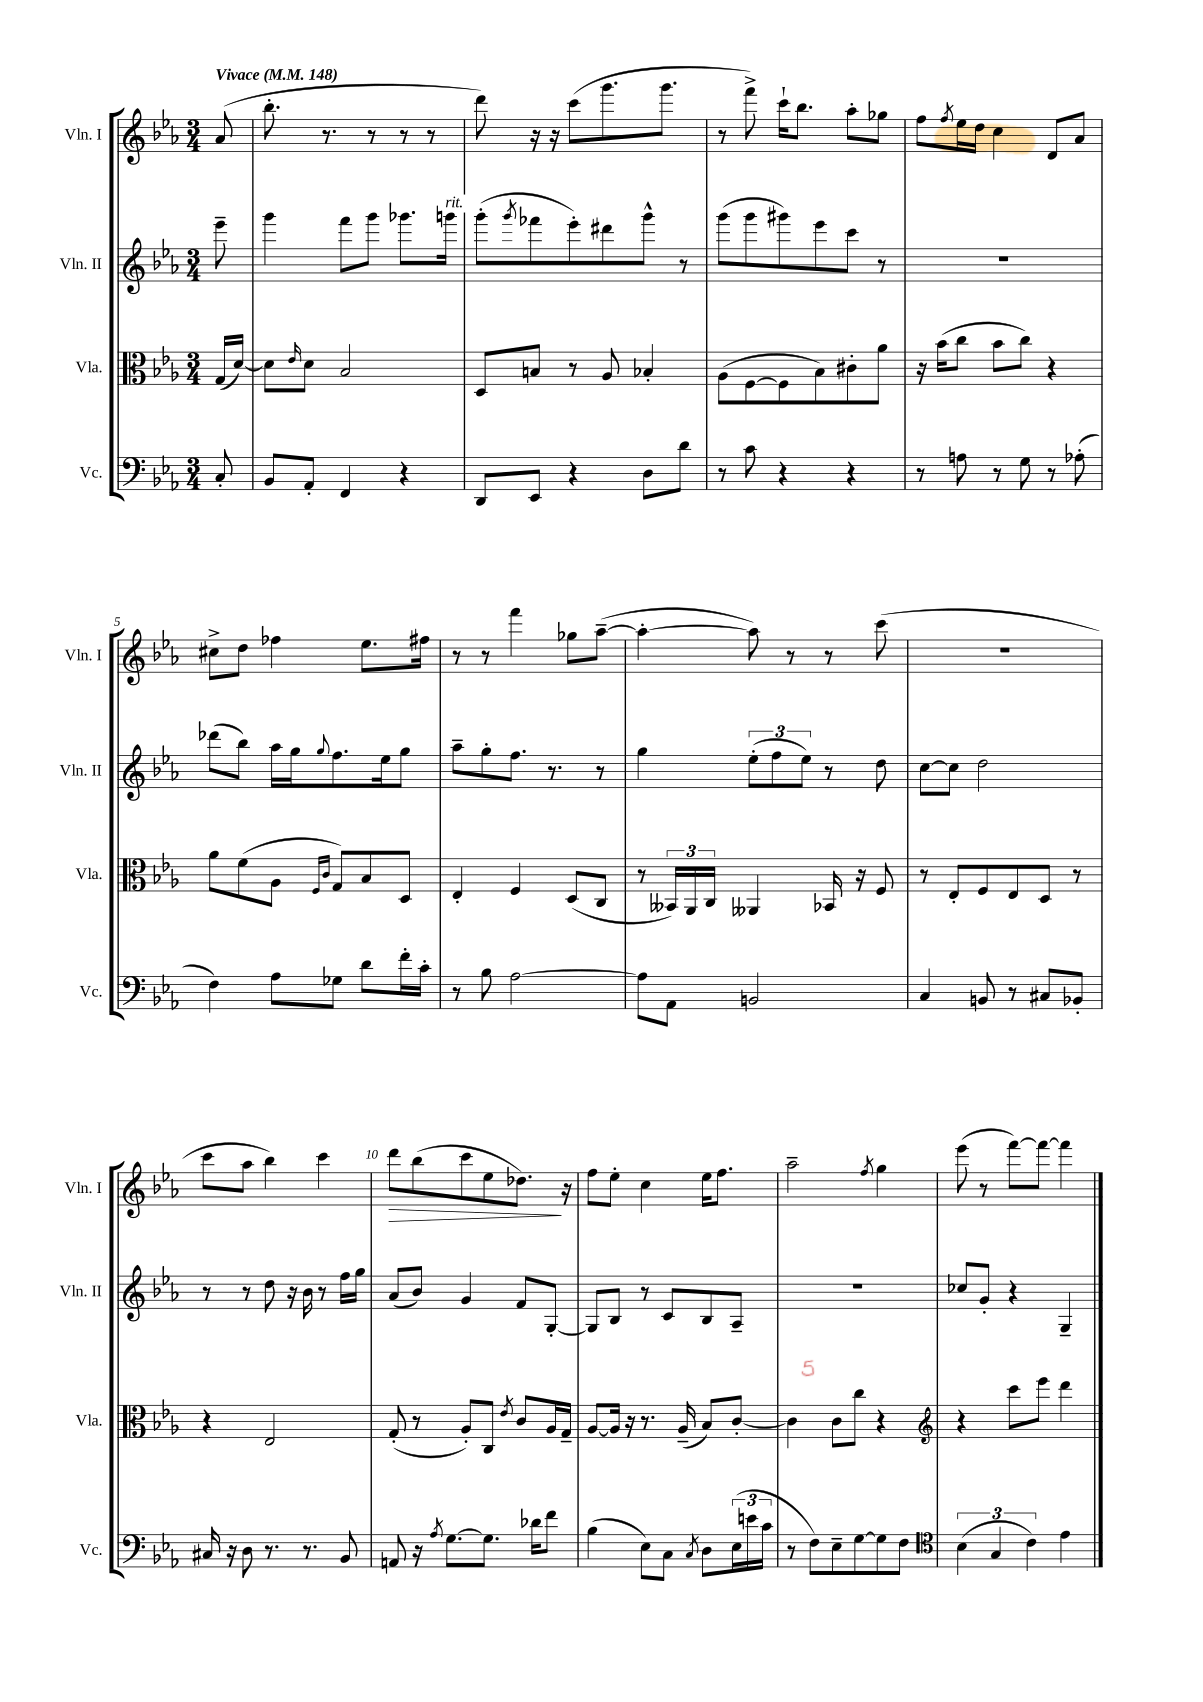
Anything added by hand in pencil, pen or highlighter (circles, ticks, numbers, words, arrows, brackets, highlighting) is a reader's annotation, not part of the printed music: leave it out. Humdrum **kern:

**kern	**kern	**kern	**kern
*staff4	*staff3	*staff2	*staff1
*clefF4	*clefC3	*clefG2	*clefG2
*k[b-e-a-]	*k[b-e-a-]	*k[b-e-a-]	*k[b-e-a-]
*M3/4	*M3/4	*M3/4	*M3/4
*MM148	*MM148	*MM148	*MM148
8C'	(16G	8eee-~	(8a-
.	[16d)	.	.
=	=	=	=
8BB-	8d]	4ggg	8.bb-'
.	16qqe-	.	.
8AA-'	8d	.	.
.	.	.	8.r
4FF	2B-	8fff	.
.	.	8ggg	8r
4r	.	8.ggg-	8r
.	.	.	8r
.	.	16ggg	.
=	=	=	=
8DD	8D	(8ggg'	8ddd)
.	.	8qggg	.
8EE-	8B	8fff-	16r
.	.	.	16r
4r	8r	8eee-')	(8ccc
.	8A-	8ddd#	8.ggg
8D	4B-'	8ggg^^	.
.	.	.	8.ggg
8d	.	8r	.
=	=	=	=
8r	(8A-	(8ggg	8r
8c	[8F	8ggg	8fff^)
4r	8F]	8ggg#)	16ccc`
.	.	.	8.bb-
.	8B-)	8eee-	.
4r	8c#'	8ccc	8aa-'
.	8a-	8r	8gg-
=	=	=	=
8r	16r	2.r	8ff
.	(16b-	.	.
.	.	.	8qff
8A	8cc	.	16ee-
.	.	.	16dd
8r	8b-	.	4cc
8G	8cc)	.	.
8r	4r	.	8d
(8A-'	.	.	8a-
=	=	=	=
4F)	8a-	(8ddd-	8cc#^
.	(8f	8bb-)	8dd
8A-	8A-	16aa-	4ff-
.	.	16gg	.
.	16qqF	.	.
.	16qqc	8qqgg	.
8G-	8G)	8.ff	.
8d	8B-	.	8.ee-
.	.	16ee-	.
16f'	8D	8gg	.
16c'	.	.	16ff#
=	=	=	=
8r	4E-'	8aa-~	8r
8B-	.	8gg'	8r
[2A-	4F	8.ff	4fff
.	.	8.r	.
.	(8D	.	8gg-
.	8C	8r	([8aa-~
=	=	=	=
8A-]	8r	4gg	4aa-'_
8AA-	24BB--)	.	.
.	24AA-	.	.
.	24C	.	.
2BB	4AA--	(12ee-'	8aa-])
.	.	12ff	.
.	.	.	8r
.	.	12ee-)	.
.	16BB-	8r	8r
.	16r	.	.
.	8F	8dd	(8ccc
=	=	=	=
4C	8r	[8cc	2.r
.	8E-'	8cc]	.
8BB	8F	2dd	.
8r	8E-	.	.
8C#	8D	.	.
8BB-'	8r	.	.
=	=	=	=
16C#	4r	8r	8ccc
16r	.	.	.
8D	.	8r	8aa-
8.r	2E-	8dd	4bb-)
.	.	16r	.
8.r	.	16b-	.
.	.	8r	4ccc
8BB-	.	16ff	.
.	.	16gg	.
=	=	=	=
8AA	(8G'	(8a-	8ddd
16r	8r	8b-)	(8bb-
8qA-	.	.	.
[8.G	.	.	.
.	8A-')	4g	8ccc
8.G]	8C	.	8ee-
.	8qe-	.	.
.	8c	8f	8.dd-)
16d-	.	.	.
8f	16A-	[8G'	.
.	16G~	.	16r
=	=	=	=
(4B-	[8A-	8G]	8ff
.	16A-]	8B-	8ee-'
.	16r	.	.
8E-)	8.r	8r	4cc
8C	.	8c	.
.	(16A-~	.	.
8qC	.	.	.
8D	8B-)	8B-	16ee-
.	.	.	8.ff
(24E-	[8c'	8A-~	.
24e	.	.	.
24c	.	.	.
=	=	=	=
8r	4c]	2.r	2aa-~
8F)	.	.	.
8E-~	8c	.	.
[8G	8cc	.	.
.	.	.	8qff
8G]	4r	.	4gg
8F	.	.	.
=	=	=	=
*clefC4	*clefG2	*	*
(6B-	4r	8cc-	(8eee-
.	.	8g'	8r
6G	.	.	.
.	8ccc	4r	[8fff)
6c)	.	.	.
.	8eee-	.	8fff_
4e-	4ddd	4G~	4fff]
==	==	==	==
*-	*-	*-	*-
